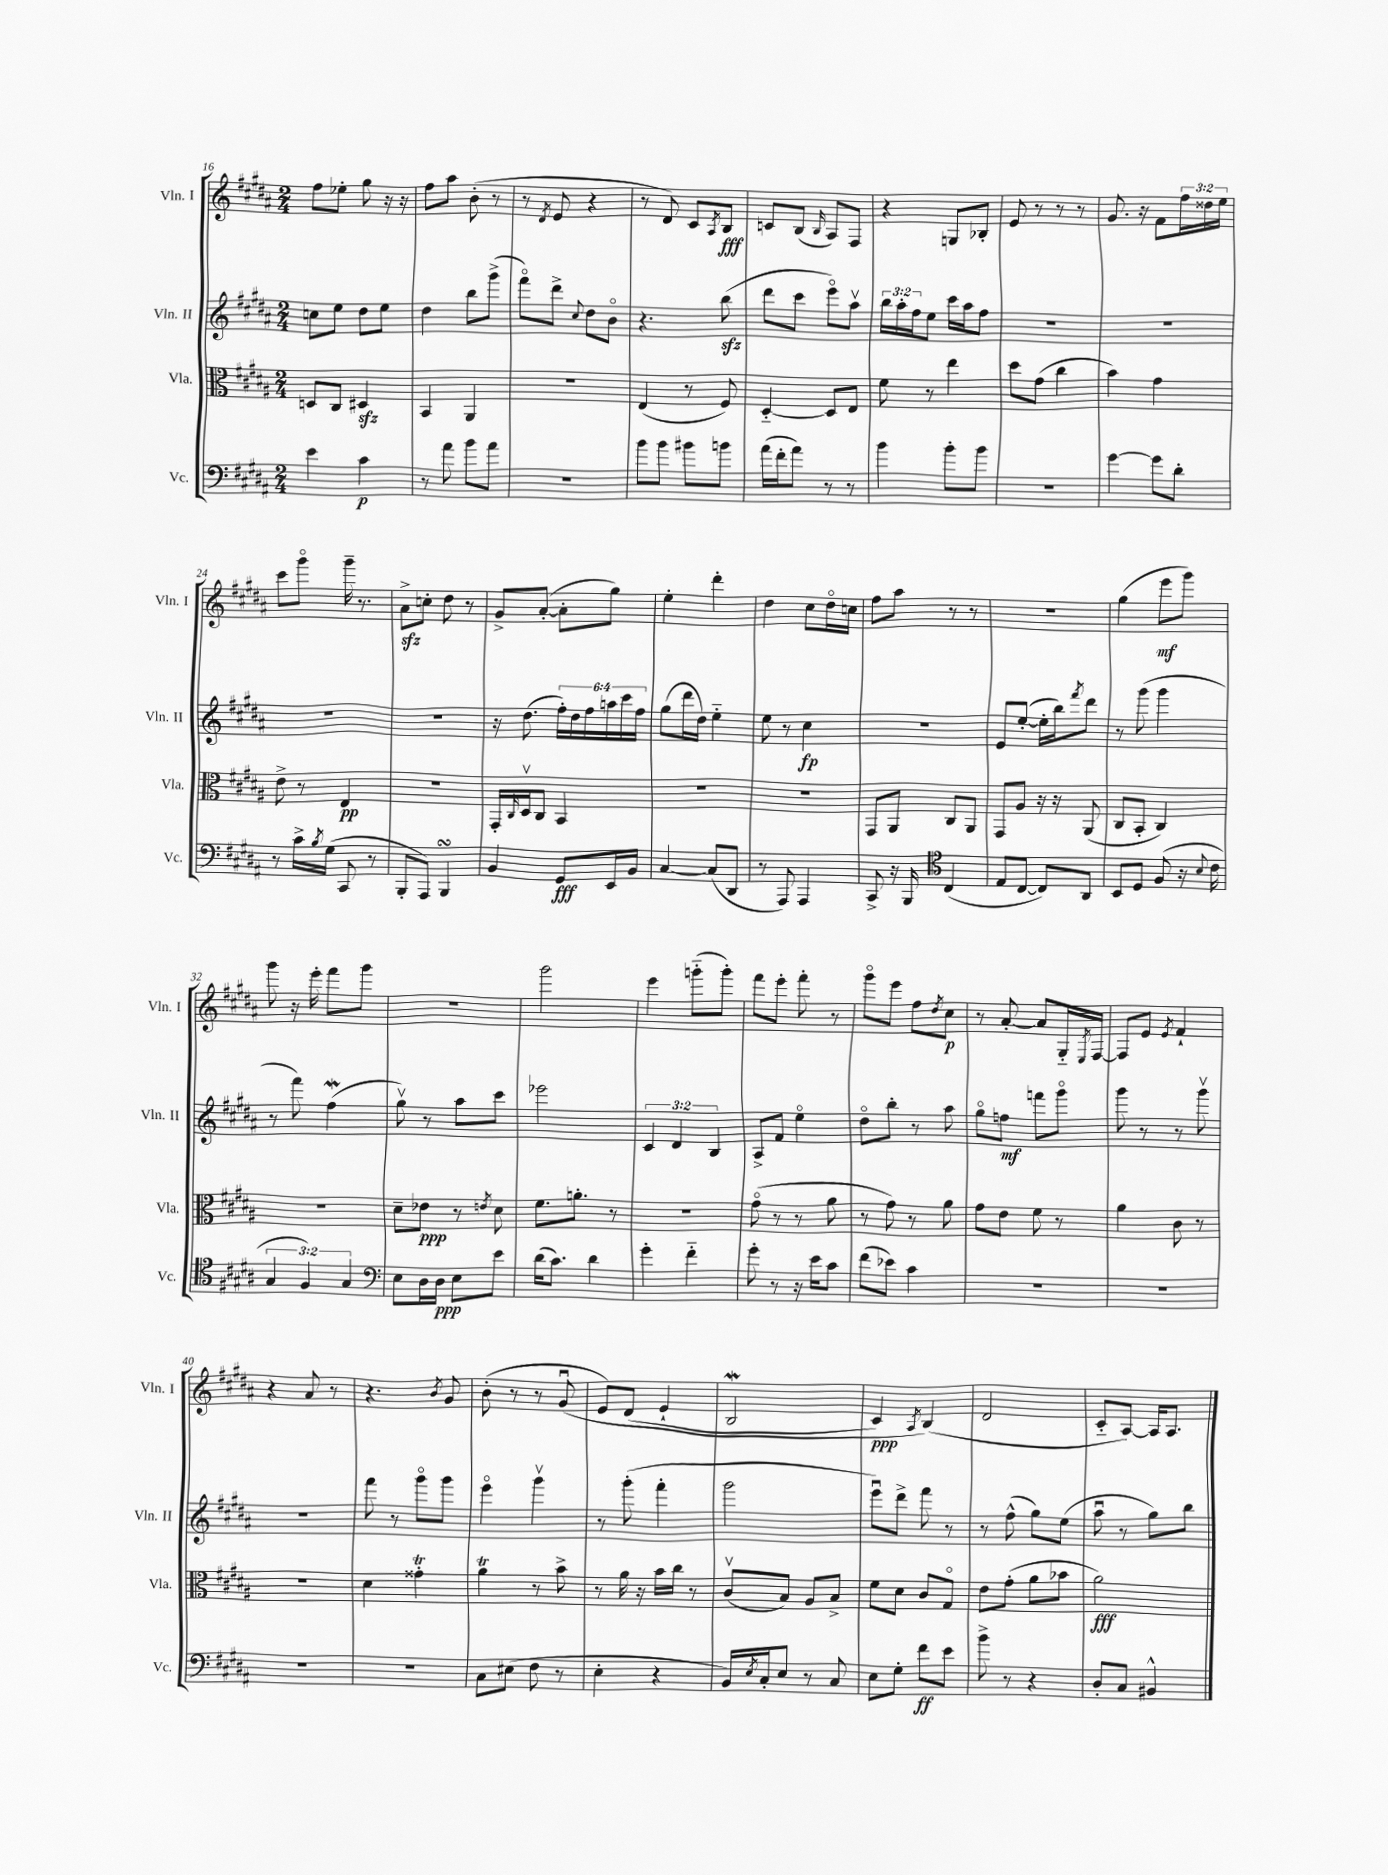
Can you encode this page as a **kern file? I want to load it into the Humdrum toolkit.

**kern	**kern	**kern	**kern
*staff4	*staff3	*staff2	*staff1
*clefF4	*clefC3	*clefG2	*clefG2
*k[f#c#g#d#a#]	*k[f#c#g#d#a#]	*k[f#c#g#d#a#]	*k[f#c#g#d#a#]
*M2/4	*M2/4	*M2/4	*M2/4
4e\	8D/L	8cc\L	8ff#\L
.	8C#/J	8ee\J	8ee-'\J
4c#\	4D#/	8dd#\L	8gg#\
.	.	8ee\J	16r
.	.	.	16r
=	=	=	=
8r	4BB/	4dd#\	8ff#\L
8a#\	.	.	8aa#\J
8b\L	4AA#/	8bb\L	(8b'\
8a#\J	.	(8ggg#^\J	8r
=	=	=	=
2r	2r	8fff#o\L)	8r
.	.	.	8qd#/
.	.	8ddd#^\J	8e/
.	.	8qqcc#/	.
.	.	8dd#\L	4r
.	.	8bo\J	.
=	=	=	=
8b\L	(4E/	4.r	8r
8b\J	.	.	8d#/)
8b#\L	8r	.	8c#/L
.	.	.	8qA#/
8b\J	8F#/)	(8bb\	8B/J
=	=	=	=
(16a#\LL	[4D#'~/	8ddd#\L	8c/L
16f#'\J	.	.	.
8a#\J)	.	8ccc#\J	(8B/J
.	.	.	16qqB/
8r	8D#/]L	8eeeo\L)	8A#/L)
8r	8E/J	8aa#v\J	8F#/J
=	=	=	=
4b\	8f#\	24bb\LL	4r
.	.	24aa#'\	.
.	.	24ff#\J	.
.	8r	8ee\J	.
8b'\L	4ee\	16ccc#\LL	8G/L
.	.	16aa#\J	.
8b\J	.	8ff#\J	8B-'/J
=	=	=	=
2r	8dd#\L	2r	8e/
.	(8g#\J	.	8r
.	4cc#\	.	8r
.	.	.	8r
=	=	=	=
[4g#\	4b\)	2r	8.g#/
.	.	.	16r
8g#\]L	4g#\	.	8f#\L
8d#'\J	.	.	24ff#\L
.	.	.	24dd##\
.	.	.	24ee\JJ
=	=	=	=
8r	8e^\	2r	8ccc#\L
16c#^\LL	8r	.	8ggg#o\J
8qB/	.	.	.
(16G#\JJ	.	.	.
8CC#/	4E/	.	16ggg#~\
.	.	.	8.r
8r	.	.	.
=	=	=	=
8BBB'/L	2r	2r	8a#^\L
8AAA#/J)	.	.	8cc'\J
4BBB/	.	.	8dd#\
.	.	.	8r
=	=	=	=
4BB/	16GG#'/LL	16r	8g#^/L
.	16qqC#/	.	.
.	16D#v/J	(8.dd#\	.
.	8C#/J	.	([8a#'/J
8GG#/L	4BB/	24ff#'\LL)	8a#'\]L
.	.	24dd#\	.
.	.	24ff#\	.
16EE/L	.	24aa\	8gg#\J)
.	.	24ccc#\	.
16BB/JJ	.	.	.
.	.	24ff#\JJ	.
=	=	=	=
[4C#/	2r	(8gg#\L	4ee'\
.	.	16ddd#\L	.
.	.	16dd#\JJ)	.
(8C#/]L	.	4ee'~\	4ddd#'\
8DD#/J	.	.	.
=	=	=	=
8r	2r	8ee\	4dd#\
8AAA#/)	.	8r	.
4AAA#/	.	4cc#\	8cc#\L
.	.	.	16dd#o\L
.	.	.	16cc\JJ
=	=	=	=
8CC#^/	8GG#/L	2r	8ff#\L
16r	8AA#/J	.	8aa#\J
16BBB/	.	.	.
*clefC4	*	*	*
(4C#/	8C#/L	.	8r
.	8AA#/J	.	8r
=	=	=	=
8E/L	8GG#/L	8e/L	2r
[8C#/J	8A#/J	([8ee'/J	.
8C#/]L)	16r	16ee'\]LL	.
.	16r	16bb\J)	.
.	.	8qfff#/	.
8AA#/J	(8AA#/	8ddd#\J	.
=	=	=	=
8BB/L	8C#/L	8r	(4gg#\
8D#/J	8BB'/J	(8ggg#\	.
(8F#/	4C#/)	4ggg#\	8eee\L
16r	.	.	8ggg#\J)
8qqB/	.	.	.
16c#\	.	.	.
=	=	=	=
6G#/	2r	8r	8ggg#\
.	.	8fff#\)	16r
6F#/)	.	.	.
.	.	.	16eee'\
.	.	(4ff#\	8fff#\L
6G#/	.	.	.
.	.	.	8ggg#\J
=	=	=	=
*clefF4	*	*	*
8E\L	8d#~\L	8gg#v\)	2r
16D#\L	8e-\J	8r	.
16D#\JJ	.	.	.
8E\L	8r	8aa#\L	.
.	8qe/	.	.
8e\J	8d#\	8ccc#\J	.
=	=	=	=
(16d#\LK	8.f#\L	2eee-\	2ggg#\
8.c#\J)	.	.	.
.	8.a'\J	.	.
4d#\	.	.	.
.	8r	.	.
=	=	=	=
4g#'\	2r	6c#/	4eee\
.	.	6d#/	.
4f#'~\	.	.	(8ggg'~\L
.	.	6B/	.
.	.	.	8ggg'\J)
=	=	=	=
8g#'\	(8g#o\	8A#^/L	8fff#\L
8r	8r	8f#/J	8eee'\J
16r	8r	4eeo\	8fff#'\
16e\LK	.	.	.
8c#\J	8a#\	.	8r
=	=	=	=
(8f#\L	8r	8dd#o\L	8ggg#o\L
8e-\J)	8g#\)	8bb'\J	8eee\J
4c#\	8r	8r	8ff#\L
.	.	.	8qdd#/
.	8a#\	8aa#\	8cc#\J
=	=	=	=
2r	8g#\L	8gg#o\L	8r
.	8e\J	8ff\J	[8a#'/
.	8f#\	8fff\L	8a#/]L
.	8r	8ggg#o\J	16G#'~/L
.	.	.	8qE/
.	.	.	[16F#/JJ
=	=	=	=
2r	4a#\	8ggg#\	8F#/]L
.	.	8r	8e/J
.	.	.	8qe/
.	8c#\	8r	4f#`/
.	8r	8ggg#v\	.
=	=	=	=
2r	2r	2r	4r
.	.	.	8a#/
.	.	.	8r
=	=	=	=
2r	4d#\	8fff#\	4.r
.	.	8r	.
.	4g##'\	8ggg#o\L	.
.	.	.	8qb/
.	.	8ggg#\J	8g#/
=	=	=	=
8C#\L	4a#\	4eeeo\	(8b'\
(8E#\J	.	.	8r
8F#\	8r	4ggg#v\	8r
8r	8b^\	.	&(8g#u/
=	=	=	=
4E'\	8r	8r	8e/L)
.	16a#\	(8ggg#'\	(8d#/J
.	16r	.	.
4r	16b\LL	4fff#'\	4e`/
.	16cc#\JJ	.	.
.	8r	.	.
=	=	=	=
16BB/LL)	(8c#v/L	2ggg#\	2B/
8qE/	.	.	.
16C#'/J	.	.	.
8E/J	8B/J)	.	.
8r	8A#/L	.	.
8C#/	8B^/J	.	.
=	=	=	=
8E\L	8f#\L	8eeeu\L)	4c#/)
8G#'\J	8d#\J	8ddd#^\J	.
.	.	.	8qA#/
8f#\L	8c#/L	8fff#\	(4B/&)
8e\J	8G#o/J	8r	.
=	=	=	=
8b^\	8e\L	8r	2d#/
8r	(8g#'\J	(8ff#^^\	.
4r	8a#\L	8gg#\L)	.
.	8b-\J	(8ee\J	.
=	=	=	=
8D#'/L	2a#\)	8aa#u\	8c#'~/L
8C#/J	.	8r	[8A#/J)
4BB#^^/	.	8gg#\L)	16A#/]LK
.	.	.	8.A#/J
.	.	8bb\J	.
==	==	==	==
*-	*-	*-	*-
